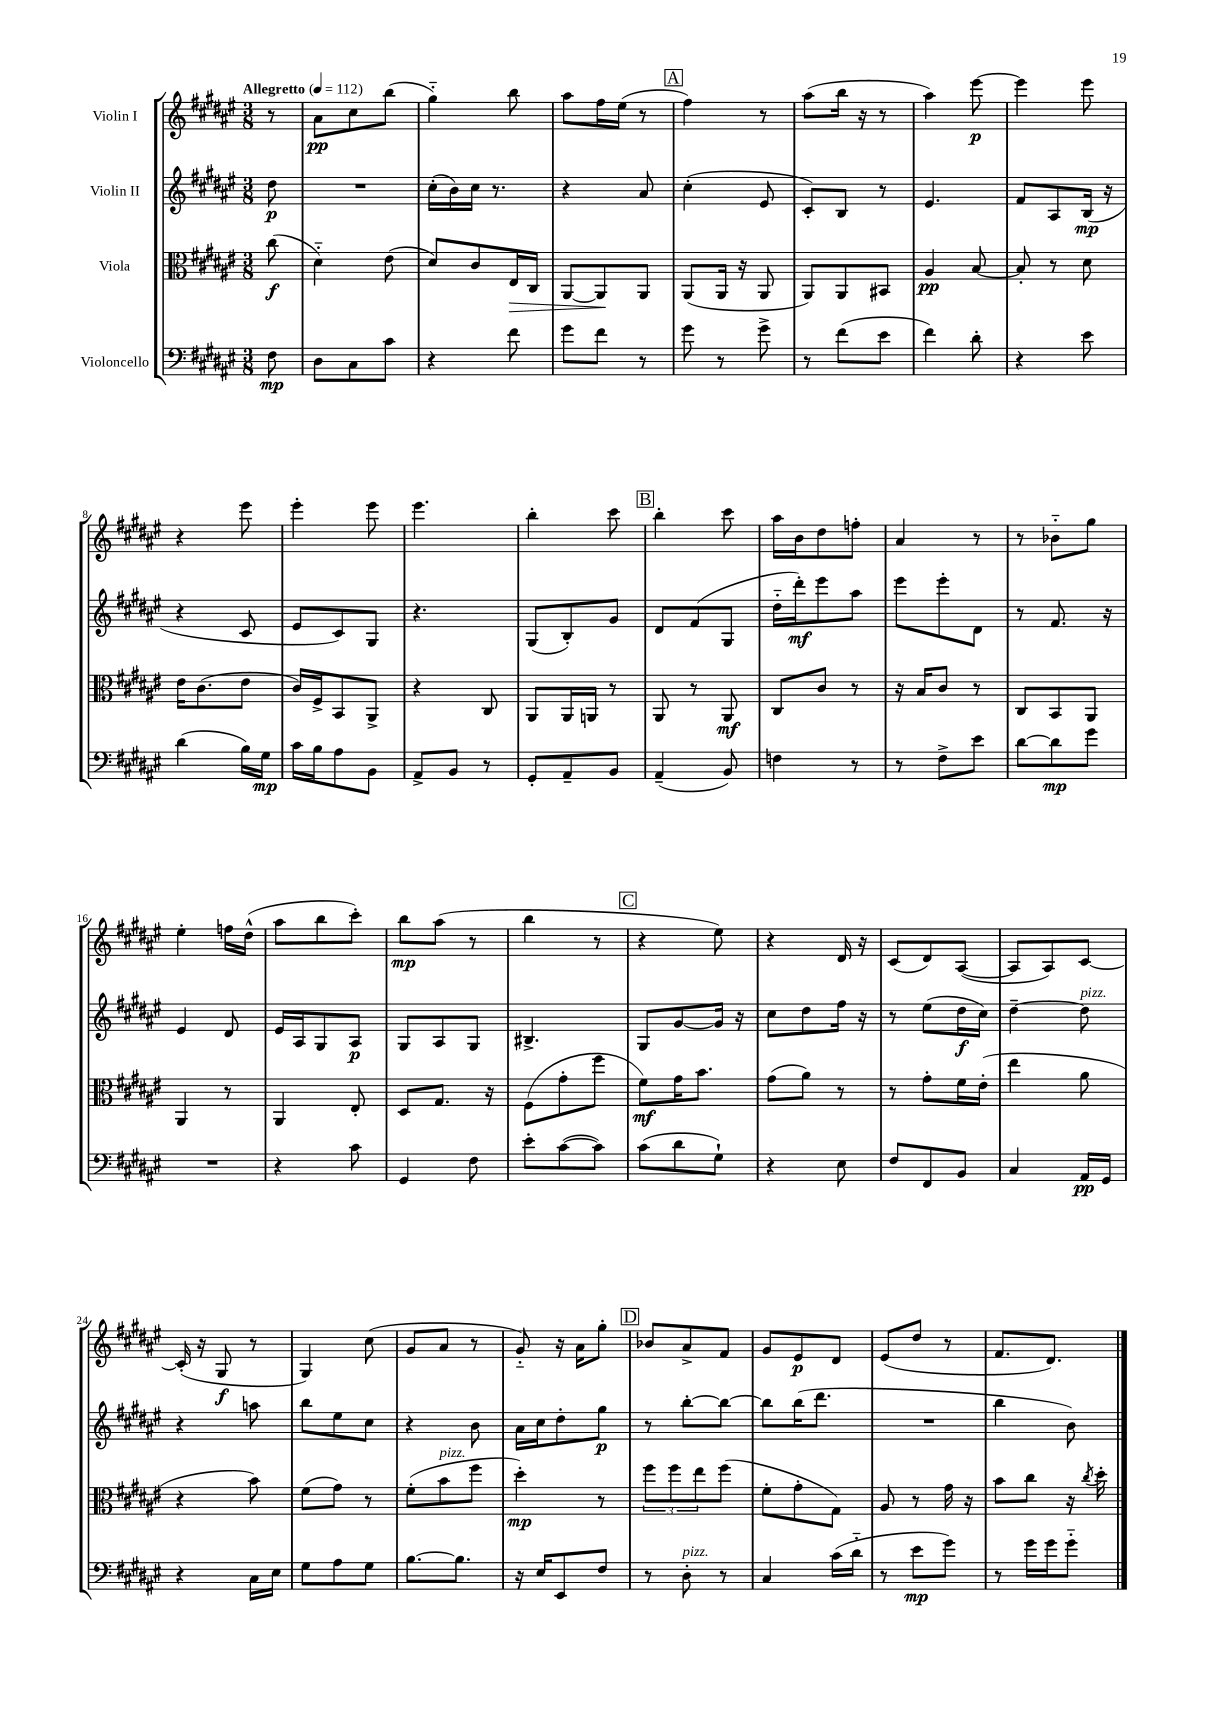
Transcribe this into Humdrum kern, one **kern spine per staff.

**kern	**kern	**kern	**kern
*staff4	*staff3	*staff2	*staff1
*clefF4	*clefC3	*clefG2	*clefG2
*k[f#c#g#d#a#e#]	*k[f#c#g#d#a#e#]	*k[f#c#g#d#a#e#]	*k[f#c#g#d#a#e#]
*M3/8	*M3/8	*M3/8	*M3/8
*MM112	*MM112	*MM112	*MM112
8F#\	(8cc#\	8dd#\	8r
=	=	=	=
8D#\L	4d#'~\)	4.r	8a#\L
8C#\	.	.	8cc#\
8c#\J	(8e#\	.	(8bb\J
=	=	=	=
4r	8d#/L)	(16cc#'\LL	4gg#'~\)
.	.	16b\)	.
.	8c#/	16cc#\JJ	.
.	.	8.r	.
8f#\	16E#/L	.	8bb\
.	16C#/JJ	.	.
=	=	=	=
8g#\L	[8AA#/L	4r	8aa#\L
8f#\J	8AA#/]	.	16ff#\L
.	.	.	(16ee#\JJ
8r	8AA#/J	8a#/	8r
=	=	=	=
8g#\	(8AA#/L	(4cc#'\	4ff#\)
8r	16AA#/Jk	.	.
.	16r	.	.
8g#^\	8AA#/	8e#/	8r
=	=	=	=
8r	8AA#/L)	8c#'/L)	(8aa#\L
(8f#\L	8AA#/	8B/J	16bb\Jk
.	.	.	16r
8e#\J	8BB#/J	8r	8r
=	=	=	=
4f#\)	4A#/	4.e#/	4aa#\)
8d#'\	[8B/	.	[8eee#\
=	=	=	=
4r	8B'/]	8f#/L	4eee#\]
.	8r	8A#/	.
8e#\	8d#\	(16B/Jk	8eee#\
.	.	16r	.
=	=	=	=
(4d#\	16e#\LK	4r	4r
.	(8.c#\	.	.
16B\LL)	8e#\J	8c#/	8eee#\
16G#\JJ	.	.	.
=	=	=	=
16c#\LL	16c#/LL)	8e#/L	4eee#'\
16B\J	16F#^/J	.	.
8A#\	8BB/	8c#/)	.
8BB\J	8AA#^/J	8G#/J	8eee#\
=	=	=	=
8AA#^/L	4r	4.r	4.eee#\
8BB/J	.	.	.
8r	8C#/	.	.
=	=	=	=
8GG#'/L	8AA#/L	(8G#/L	4bb'\
8AA#~/	16AA#/L	8B'/)	.
.	16AA/JJ	.	.
8BB/J	8r	8g#/J	8ccc#\
=	=	=	=
(4AA#~/	8AA#/	8d#/L	4bb'\
.	8r	(8f#/	.
8BB/)	8AA#/	8G#/J	8ccc#\
=	=	=	=
4F\	8C#/L	16dd#'~\LL	16aa#\LL
.	.	16ddd#'\J)	16b\J
.	8c#/J	8eee#\	8dd#\
8r	8r	8aa#\J	8ff'\J
=	=	=	=
8r	16r	8eee#\L	4a#/
.	16B/LK	.	.
8F#^\L	8c#/J	8eee#'\	.
8e#\J	8r	8d#\J	8r
=	=	=	=
[8d#\L	8C#/L	8r	8r
8d#\]	8BB/	8.f#/	8b-'~\L
8g#\J	8AA#/J	.	8gg#\J
.	.	16r	.
=	=	=	=
4.r	4AA#/	4e#/	4ee#'\
.	8r	8d#/	16ff\LL
.	.	.	(16dd#^^\JJ
=	=	=	=
4r	4AA#/	16e#/LL	8aa#\L
.	.	16A#/J	.
.	.	8G#/	8bb\
8c#\	8E#'/	8A#/J	8ccc#'\J)
=	=	=	=
4GG#/	8D#/L	8G#/L	8bb\L
.	8.G#/J	8A#/	(8aa#\J
8F#\	.	8G#/J	8r
.	16r	.	.
=	=	=	=
8e#'\L	(8F#\L	4.B#^/	4bb\
([8c#\	8g#'\	.	.
8c#\]J)	8ff#\J	.	8r
=	=	=	=
(8c#\L	8f#\L)	8G#/L	4r
8d#\	16g#\K	[8g#/	.
.	8.b\J	.	.
8G#`\J)	.	16g#/]Jk	8ee#\)
.	.	16r	.
=	=	=	=
4r	(8g#\L	8cc#\L	4r
.	8a#\J)	8dd#\	.
8E#\	8r	16ff#\Jk	16d#/
.	.	16r	16r
=	=	=	=
8F#/L	8r	8r	(8c#/L
8FF#/	8g#'\L	(8ee#\L	8d#/)
8BB/J	16f#\L	16dd#\L	([8A#/J
.	(16e#'\JJ	16cc#\JJ)	.
=	=	=	=
4C#/	4ee#\	[4dd#~\	8A#/]L
.	.	.	8A#/)
16AA#/LL	8a#\	8dd#\]	[8c#/J
16GG#/JJ	.	.	.
=	=	=	=
4r	4r	4r	(16c#'/]
.	.	.	16r
.	.	.	8G#/
16C#\LL	8b\)	8aa\	8r
16E#\JJ	.	.	.
=	=	=	=
8G#\L	(8f#\L	8bb\L	4G#/)
8A#\	8g#\J)	8ee#\	.
8G#\J	8r	8cc#\J	(8cc#\
=	=	=	=
[8.B\L	(8f#'\L	4r	8g#/L
.	8b\	.	8a#/J
8.B\]J	.	.	.
.	8ff#\J	8b\	8r
=	=	=	=
16r	4dd#'\)	16a#\LL	8g#'~/)
16E#/LK	.	16cc#\J	.
8EE#/	.	8dd#'\	16r
.	.	.	16a#\LK
8F#/J	8r	8gg#\J	8gg#'\J
=	=	=	=
8r	12ff#\L	8r	8b-/L
.	12ff#\	.	.
8D#'\	.	[8bb'\L	8a#^/
.	12ee#\	.	.
8r	(8ff#\J	8bb\_J	8f#/J
=	=	=	=
4C#/	8f#'\L	8bb\]L	8g#/L
.	8g#'\	(16bb\K	8e#/
.	.	8.ddd#\J	.
(16c#\LL	8G#\J)	.	8d#/J
16d#'~\JJ	.	.	.
=	=	=	=
8r	8A#/	4.r	(8e#/L
8e#\L	8r	.	8dd#/J
8g#\J)	16g#\	.	8r
.	16r	.	.
=	=	=	=
8r	8b\L	4bb\	8.f#/L
16g#\LL	8cc#\J	.	.
16g#\J	.	.	8.d#/J)
8g#'~\J	16r	8b\)	.
.	8qcc#/	.	.
.	16dd#'\	.	.
==	==	==	==
*-	*-	*-	*-
